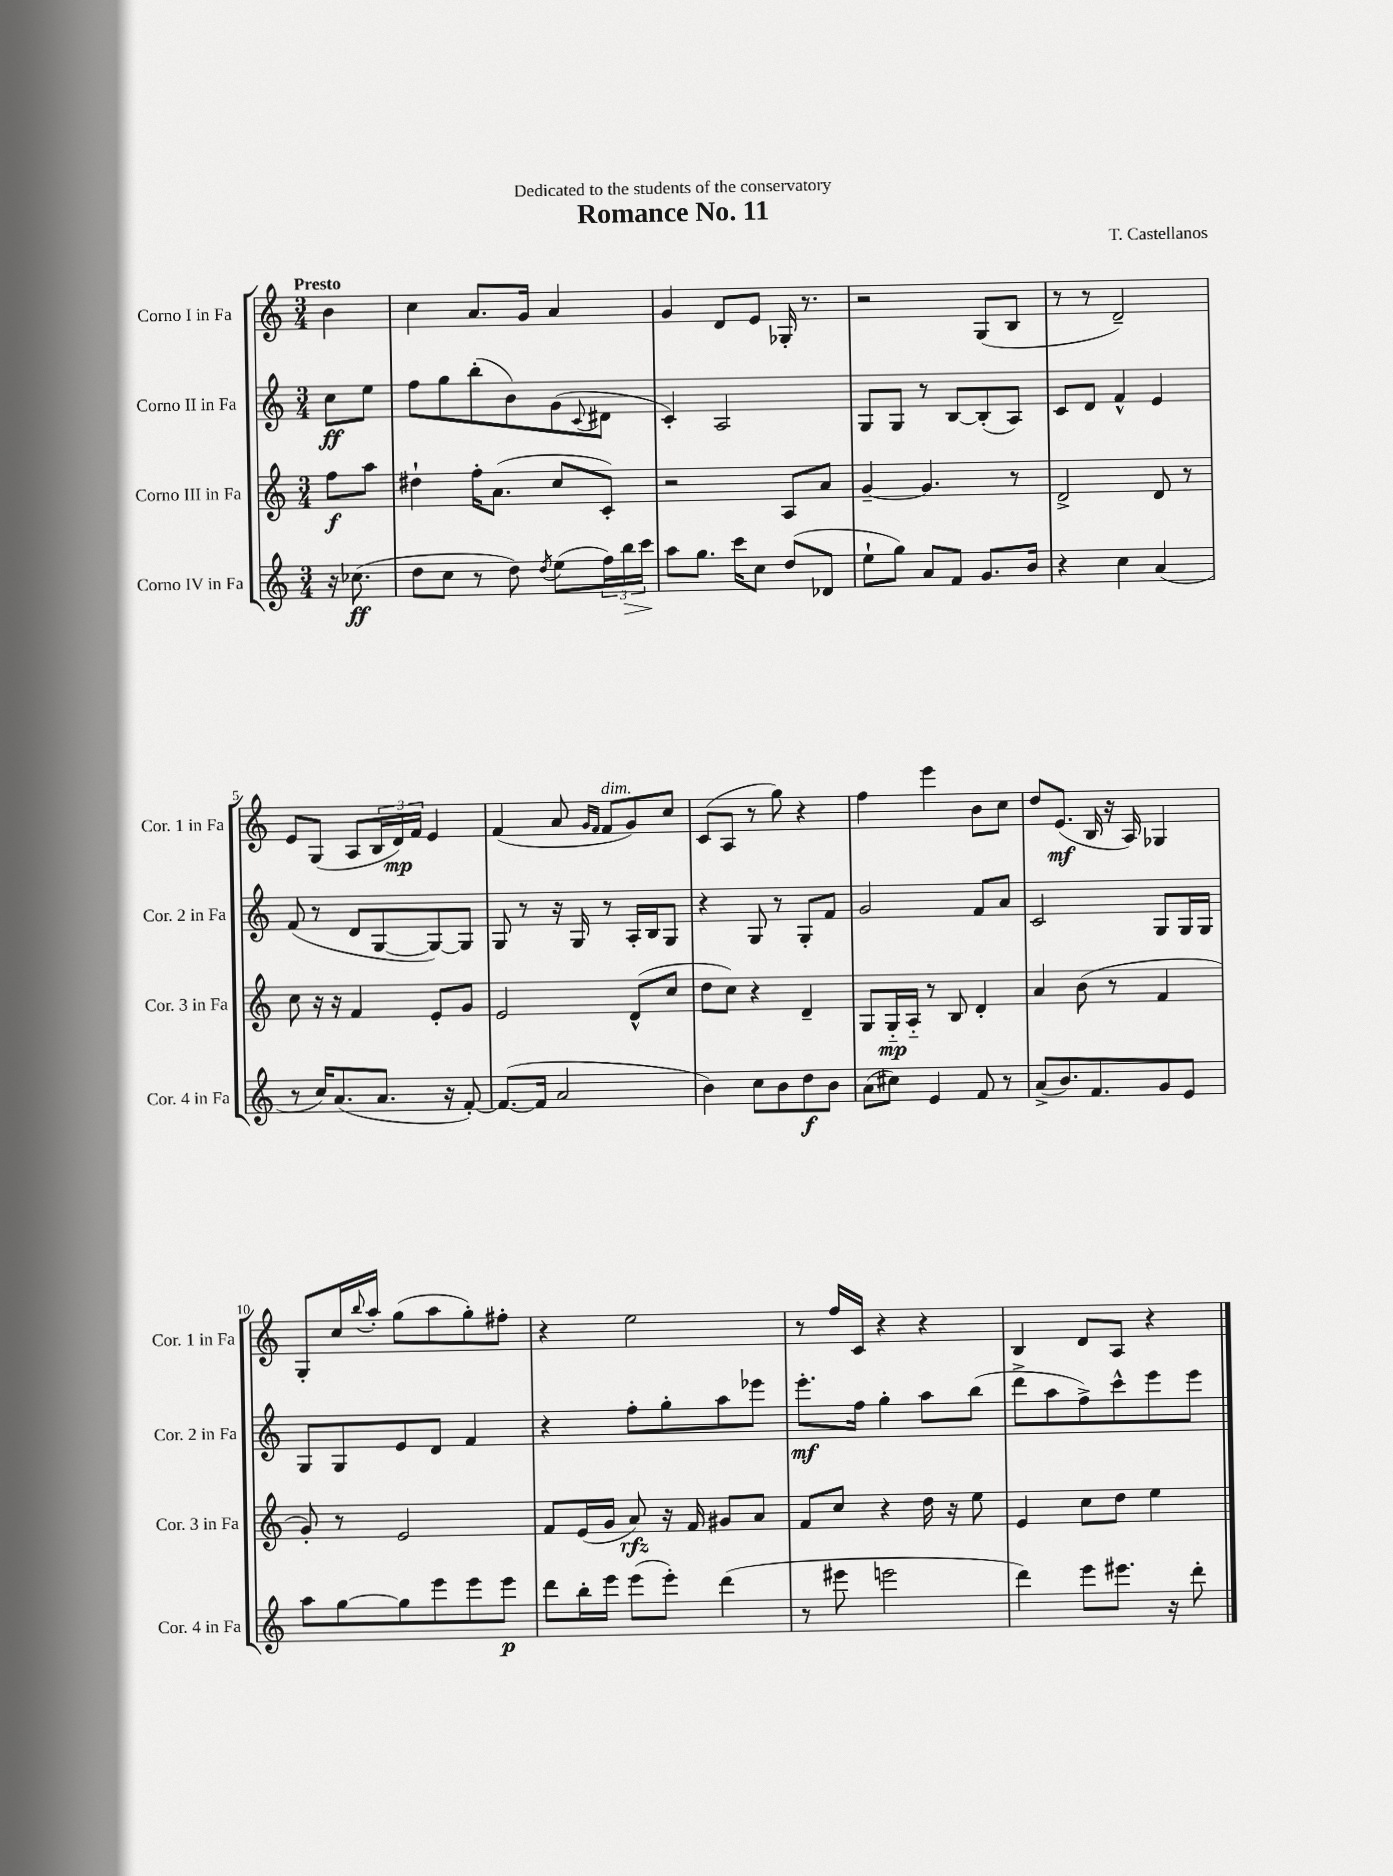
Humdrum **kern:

**kern	**dynam	**kern	**dynam	**kern	**dynam	**kern	**dynam
*part4	*part4	*part3	*part3	*part2	*part2	*part1	*part1
*staff4	*staff4	*staff3	*staff3	*staff2	*staff2	*staff1	*staff1
*I"Corno IV in Fa	*	*I"Corno III in Fa	*	*I"Corno II in Fa	*	*I"Corno I in Fa	*
*I'Cor. 4 in Fa	*	*I'Cor. 3 in Fa	*	*I'Cor. 2 in Fa	*	*I'Cor. 1 in Fa	*
*clefG2	*	*clefG2	*	*clefG2	*	*clefG2	*
*k[]	*	*k[]	*	*k[]	*	*k[]	*
*M3/4	*	*M3/4	*	*M3/4	*	*M3/4	*
=	=	=	=	=	=	=	=
!	!	!	!	!	!	!LO:TX:a:B:t=Presto	!
16r	.	8ff\L	f	8cc\L	ff	4b\	.
(8.cc-X\	ff	.	.	.	.	.	.
.	.	8aa\J	.	8ee\J	.	.	.
=1	=1	=1	=1	=1	=1	=1	=1
8dd\L	.	4dd#X`\	.	8ff\L	.	4cc\	.
8cc\J	.	.	.	8gg\	.	.	.
8r	.	16ff'\KL	.	(8bb'\	.	8.a/L	.
.	.	(8.a\J	.	.	.	.	.
8dd\)	.	.	.	8b\)	.	.	.
.	.	.	.	.	.	16g/Jk	.
8qdd/	.	.	.	.	.	.	.
(8ee\L	.	8cc/L	.	(8g\	.	4a/	.
.	.	.	.	8qqc/	.	.	.
24ff\L)	.	8c'/J)	.	8d#X\J	.	.	.
!	!LO:HP:b	!	!	!	!	!	!
24bb\	>	.	.	.	.	.	.
24ccc\JJ	.	.	.	.	.	.	.
=2	=2	=2	=2	=2	=2	=2	=2
8aa\L	.	2r	.	4c'/)	.	4g/	.
8.gg\J	]	.	.	.	.	.	.
.	.	.	.	2A/	.	8d/L	.
16ccc\KL	.	.	.	.	.	.	.
8cc\J	.	.	.	.	.	8e/J	.
(8dd/L	.	8A/L	.	.	.	16G-X'/	.
.	.	.	.	.	.	8.r	.
8d-X/J	.	8a/J	.	.	.	.	.
=3	=3	=3	=3	=3	=3	=3	=3
8ee`\L	.	[4g~/	.	8G/L	.	2r	.
8gg\J)	.	.	.	8G/J	.	.	.
8a/L	.	4.g/]	.	8r	.	.	.
8f/J	.	.	.	[8B/L	.	.	.
8.g/L	.	.	.	(8B'/]	.	(8G/L	.
.	.	8r	.	8A/J)	.	8B/J	.
16b/Jk	.	.	.	.	.	.	.
=4	=4	=4	=4	=4	=4	=4	=4
4r	.	2d^/	.	8c/L	.	8r	.
.	.	.	.	8d/J	.	8r	.
4cc\	.	.	.	4f^^/	.	2d~/)	.
(4a/	.	8d/	.	4e/	.	.	.
.	.	8r	.	.	.	.	.
!!LO:LB:g=z
=5	=5	=5	=5	=5	=5	=5	=5
8r	.	8cc\	.	(8f/	.	8e/L	.
16cc/KL)	.	16r	.	8r	.	(8G/J	.
(8.a/	.	16r	.	.	.	.	.
.	.	4f/	.	8d/L	.	8A/L	.
8.a/J	.	.	.	[8G/	.	24B/L	.
.	.	.	.	.	.	24d/)	mp
.	.	.	.	.	.	24f/JJ	.
.	.	8e'/L	.	8G/_)	.	4e/	.
16r	.	.	.	.	.	.	.
[8f'/)	.	8g/J	.	8G/J]	.	.	.
=6	=6	=6	=6	=6	=6	=6	=6
(8.f/L_	.	2e/	.	8G/	.	(4f/	.
.	.	.	.	8r	.	.	.
16f/Jk]	.	.	.	.	.	.	.
2a/	.	.	.	16r	.	8a/	.
.	.	.	.	16G/	.	.	.
.	.	.	.	.	.	16qqg/LL	.
.	.	.	.	.	.	16qqf/JJ	.
!	!	!	!	!	!	!LO:TX:a:i:t=dim.	!
.	.	.	.	8r	.	8f/L	.
.	.	(8d^^/L	.	16A'/LL	.	8g/)	.
.	.	.	.	16B/J	.	.	.
.	.	8cc/J	.	8G/J	.	8cc/J	.
=7	=7	=7	=7	=7	=7	=7	=7
4b\)	.	8dd\L	.	4r	.	(8c/L	.
.	.	8cc\J)	.	.	.	8A/J	.
8cc\L	.	4r	.	8G/	.	8r	.
8b\	.	.	.	8r	.	8gg\)	.
8dd\	f	4d~/	.	8G'/L	.	4r	.
8b\J	.	.	.	8f/J	.	.	.
=8	=8	=8	=8	=8	=8	=8	=8
(8a\L	.	8G/L	.	2g/	.	4ff\	.
8cc#X\J)	.	16G/L	mp	.	.	.	.
.	.	16A/JJ	.	.	.	.	.
4e/	.	8r	.	.	.	4eee\	.
.	.	8B/	.	.	.	.	.
8f/	.	4d'/	.	8f/L	.	8b\L	.
8r	.	.	.	8a/J	.	8cc\J	.
=9	=9	=9	=9	=9	=9	=9	=9
(8a^/L	.	4a/	.	2c/	.	8dd/L	.
8.b/)	.	.	.	.	.	(8.e/J	mf
.	.	(8b\	.	.	.	.	.
8.f/	.	.	.	.	.	16B/	.
.	.	8r	.	.	.	16r	.
.	.	.	.	.	.	16A/)	.
8g/	.	4f/	.	8G/L	.	4G-X/	.
8e/J	.	.	.	16G/L	.	.	.
.	.	.	.	16G/JJ	.	.	.
!!LO:LB:g=z
=10	=10	=10	=10	=10	=10	=10	=10
8aa\L	.	8g'/)	.	8G/L	.	8G'/L	.
[8gg\	.	8r	.	8G/	.	16cc/L	.
.	.	.	.	.	.	8qqbb/	.
.	.	.	.	.	.	16aa'/JJ	.
8gg\]	.	2e/	.	8e/	.	(8gg\L	.
8eee\	.	.	.	8d/J	.	8aa\	.
8eee\	.	.	.	4f/	.	8gg'\)	.
8eee\J	p	.	.	.	.	8ff#X'\J	.
=11	=11	=11	=11	=11	=11	=11	=11
8ddd\L	.	8f/L	.	4r	.	4r	.
16bb'\L	.	(16e/L	.	.	.	.	.
16eee\JJ	.	16g/JJ	.	.	.	.	.
(8eee\L	.	8a/)	rfz	8ff'\L	.	2ee\	.
8eee'\J)	.	16r	.	8gg'\	.	.	.
.	.	16f/	.	.	.	.	.
(4ddd\	.	8g#X/L	.	8aa\	.	.	.
.	.	8a/J	.	8eee-X\J	.	.	.
=12	=12	=12	=12	=12	=12	=12	=12
8r	.	8f/L	.	8.eee'\L	mf	8r	.
8eee#X\	.	8cc/J	.	.	.	16ff/LL	.
.	.	.	.	16ff\Jk	.	16c/JJ	.
2eeen\	.	4r	.	4gg'\	.	4r	.
.	.	16dd\	.	8aa\L	.	4r	.
.	.	16r	.	.	.	.	.
.	.	8ee\	.	(8bb\J	.	.	.
=13	=13	=13	=13	=13	=13	=13	=13
4ddd\)	.	4e/	.	8ddd^\L	.	4B/	.
.	.	.	.	8aa\	.	.	.
8eee\L	.	8cc\L	.	8ff^\)	.	8d/L	.
8.eee#X\J	.	8dd\J	.	8ccc^^\	.	8A/J	.
.	.	4ee\	.	8eee\	.	4r	.
16r	.	.	.	.	.	.	.
8ddd'\	.	.	.	8eee\J	.	.	.
==	==	==	==	==	==	==	==
*-	*-	*-	*-	*-	*-	*-	*-
